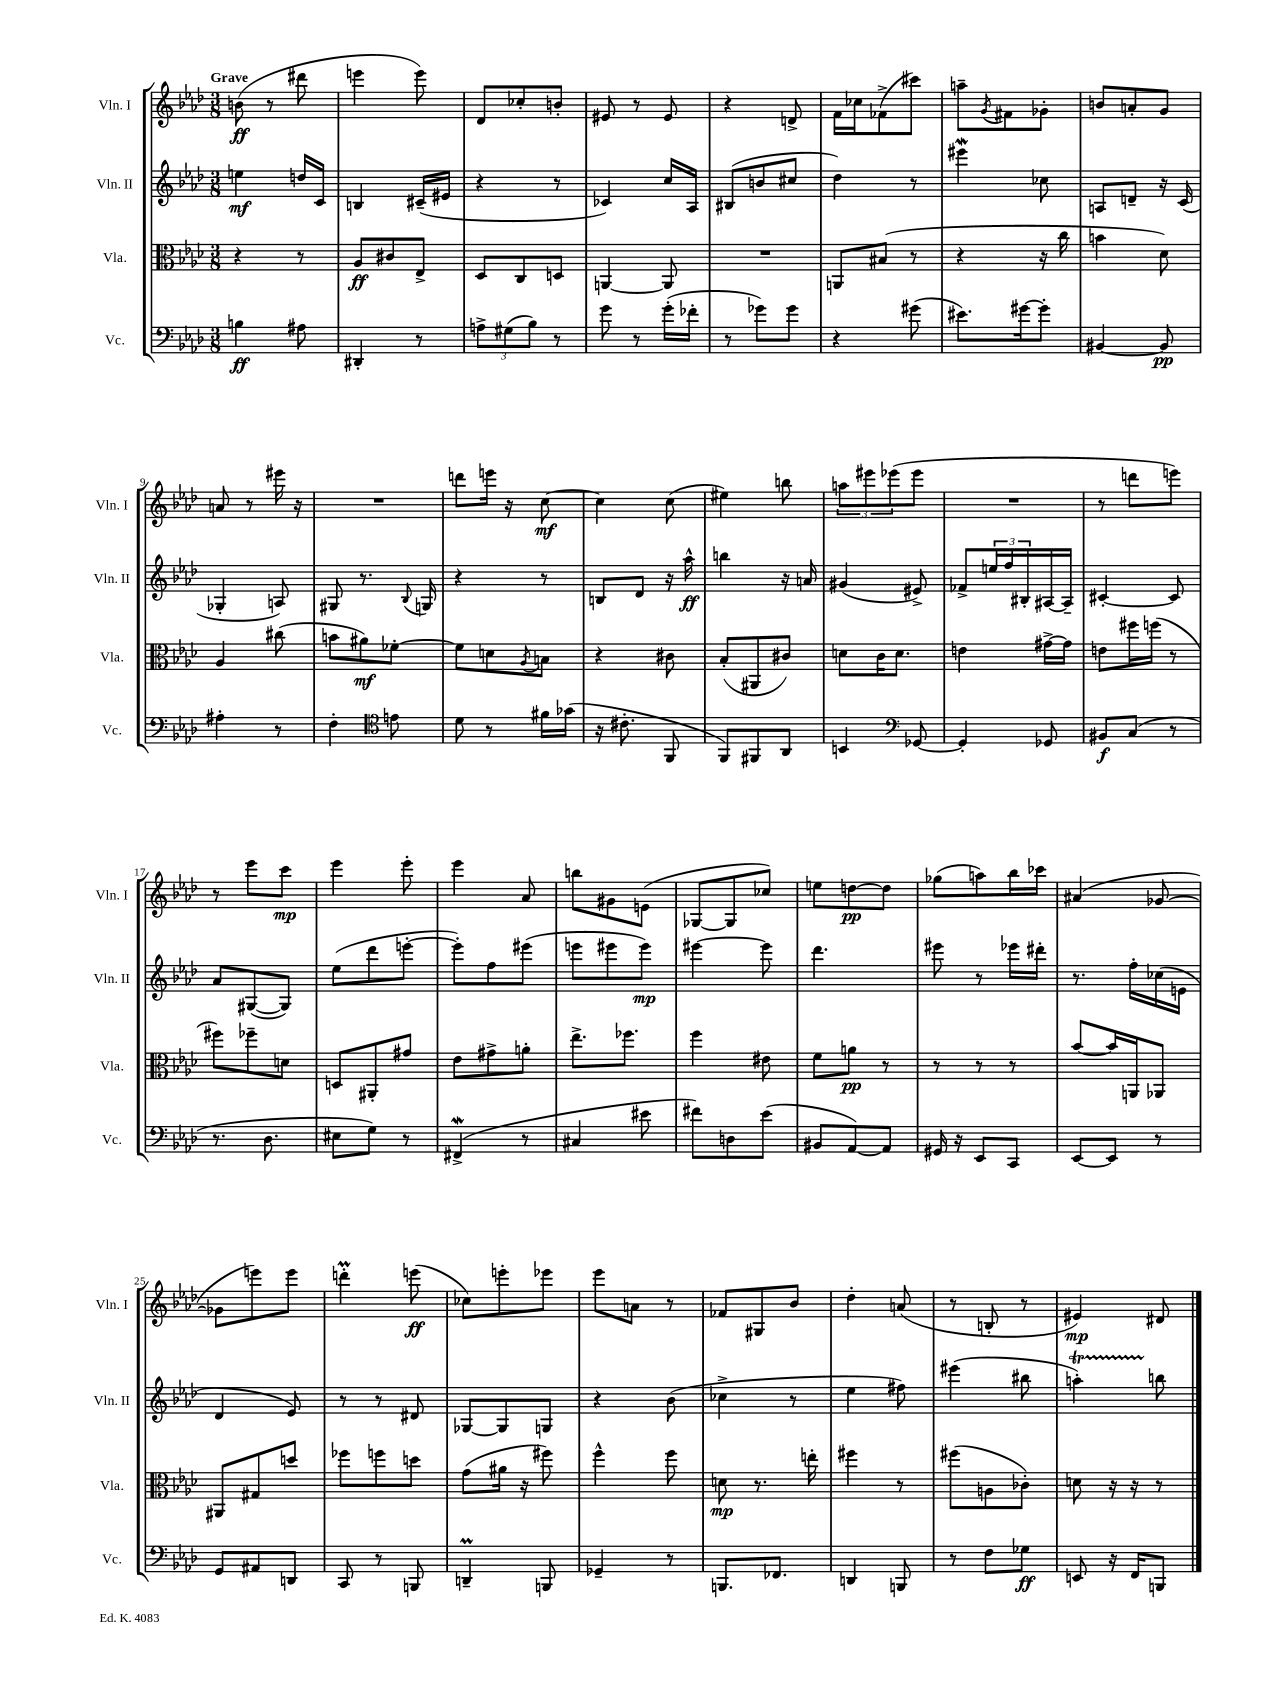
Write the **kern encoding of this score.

**kern	**kern	**kern	**kern
*staff4	*staff3	*staff2	*staff1
*clefF4	*clefC3	*clefG2	*clefG2
*k[b-e-a-d-]	*k[b-e-a-d-]	*k[b-e-a-d-]	*k[b-e-a-d-]
*M3/8	*M3/8	*M3/8	*M3/8
4B\	4r	4ee\	(8b\
.	.	.	8r
8A#\	8r	16dd/LL	8ddd#\
.	.	16c/JJ	.
=	=	=	=
4DD#'/	8A-/L	4B/	4eee\
.	8c#/	.	.
8r	8E-^/J	(16c#~/LL	8eee\)
.	.	16e#/JJ	.
=	=	=	=
12A^\L	8D-/L	4r	8d-/L
(12G#\	.	.	.
.	8C/	.	8cc-'/
12B-\J)	.	.	.
8r	8D/J	8r	8b'/J
=	=	=	=
8g\	[4AA/	4c-/)	8e#/
8r	.	.	8r
(16g'\LL	8AA/]	16cc/LL	8e#/
16f-'\JJ	.	16A-/JJ	.
=	=	=	=
8r	4.r	(8B#/L	4r
8g-\L)	.	8b/	.
8g-\J	.	8cc#/J	8d^/
=	=	=	=
4r	8AA/L	4dd-\)	16f\LL
.	.	.	16cc-\J
.	(8B#/J	.	(8f-^\
(8g#\	8r	8r	8ccc#\J)
=	=	=	=
8.e#\L)	4r	4eee#\	8aa~\L
.	.	.	8qg/
.	.	.	8f#\
[16g#\k	.	.	.
8g#'\]J	16r	8cc-\	8g-'\J
.	16cc\	.	.
=	=	=	=
[4BB#/	4b\	8A/L	8b/L
.	.	8d~/J	8a'/
8BB#/]	8d-\)	16r	8g/J
.	.	(16c/	.
=	=	=	=
4A#'\	4A-/	4G-'/	8a/
.	.	.	8r
8r	(8cc#\	8A/)	16eee#\
.	.	.	16r
=	=	=	=
4F'\	8b\L	8G#/	4.r
.	8a#\)	8.r	.
*clefC4	*	*	*
8e\	[8f-'\J	.	.
.	.	8qqB-/	.
.	.	16G/	.
=	=	=	=
8d-\	8f-\]L	4r	8ddd\L
8r	8d\	.	16eee\Jk
.	.	.	16r
.	8qA-/	.	.
16f#\LL	8B\J	8r	[8cc\
(16g-\JJ	.	.	.
=	=	=	=
16r	4r	8B/L	4cc\]
8.c#'\	.	.	.
.	.	8d-/J	.
8FF/	8c#\	16r	(8cc\
.	.	16aa-^^\	.
=	=	=	=
8FF/L)	(8B-'/L	4bb\	4ee#\)
8FF#/	8AA#/	.	.
8AA-/J	8c#/J)	16r	8bb\
.	.	16a/	.
=	=	=	=
4BB/	8d\L	(4g#/	12aa\L
.	.	.	12eee#\
.	16c\K	.	.
.	.	.	(12eee-\
.	8.d\J	.	.
*clefF4	*	*	*
[8GG-/	.	8e#^/)	8eee-\J
=	=	=	=
4GG-'/]	4e\	8f-^/L	4.r
.	.	24ee/L	.
.	.	24ff/	.
.	.	24B#'/	.
8GG-/	[16g#^\LL	[16A#/	.
.	16g#\]JJ	16A#~/]JJ	.
=	=	=	=
8BB#/L	8e\L	[4c#'/	8r
(8C/J	16ff#\L	.	8ddd\L
.	(16ff\JJ	.	.
8r	8r	8c#/]	8eee\J)
=	=	=	=
8.r	8ff#\L)	8a-/L	8r
.	8ff-~\	([8G#/	8eee-\L
8.D-\	.	.	.
.	8d\J	8G#/]J)	8ccc\J
=	=	=	=
8E#\L	8D/L	(8ee-\L	4eee-\
8G\J)	8AA#'/	8ddd-\	.
8r	8g#/J	[8eee'\J	8eee-'\
=	=	=	=
(4FF#^/	8e-\L	8eee'\]L)	4eee-\
.	8g#^\	8ff\	.
8r	8a'\J	(8eee#\J	8a-/
=	=	=	=
4C#/	8.ee-^\L	8eee\L	8bb\L
.	.	8eee#\	8g#\
.	8.ff-\J	.	.
8e#\	.	8eee#\J)	(8e\J
=	=	=	=
8f#\L)	4ff\	[4eee#\	[8G-/L
8D\	.	.	8G-/]
(8e-\J	8e#\	8eee#\]	8cc-/J)
=	=	=	=
8BB#/L	8f\L	4.ddd-\	8ee\L
[8AA-/)	8a\J	.	[8dd\
8AA-/]J	8r	.	8dd\]J
=	=	=	=
16GG#/	8r	8eee#\	(8gg-\L
16r	.	.	.
8EE-/L	8r	8r	8aa\)
8CC/J	8r	16eee-\LL	16bb-\L
.	.	16ddd#'\JJ	16ccc-\JJ
=	=	=	=
[8EE-/L	[8b-/L	8.r	(4a#/
8EE-/]J	16b-/]L	.	.
.	16AA/J	16ff'\LL	.
8r	8AA-/J	(16cc-\	[8g-/
.	.	16e\JJ	.
=	=	=	=
8GG/L	8AA#/L	4d-/	8g-\]L
8AA#/	8G#/	.	8eee\)
8DD/J	8dd/J	8e-/)	8eee\J
=	=	=	=
8CC/	8ff-\L	8r	4ddd'\
8r	8ff\	8r	.
8BBB/	8dd\J	8d#/	(8eee\
=	=	=	=
4DD~/	(8g\L	[8G-/L	8cc-\L)
.	16a#\Jk	8G-/]	8eee'\
.	16r	.	.
8BBB/	8ff#\)	8G/J	8eee-\J
=	=	=	=
4GG-~/	4ff^^\	4r	8eee-\L
.	.	.	8a\J
8r	8ff\	(8b-\	8r
=	=	=	=
8.BBB/L	8d\	4cc-^\	8f-/L
.	8.r	.	8G#/
8.FF-/J	.	.	.
.	.	8r	8b-/J
.	16ee'\	.	.
=	=	=	=
4DD/	4ff#\	4ee-\	4dd-'\
8BBB/	8r	8ff#\)	(8a/
=	=	=	=
8r	(8ff#\L	(4eee#\	8r
8F\L	8A\	.	8B'/
8G-\J	8c-'\J)	8bb#\	8r
=	=	=	=
8EE/	8d\	4aa'\)	4e#/)
16r	16r	.	.
16FF/LK	16r	.	.
8BBB/J	8r	8bb\	8d#/
==	==	==	==
*-	*-	*-	*-
